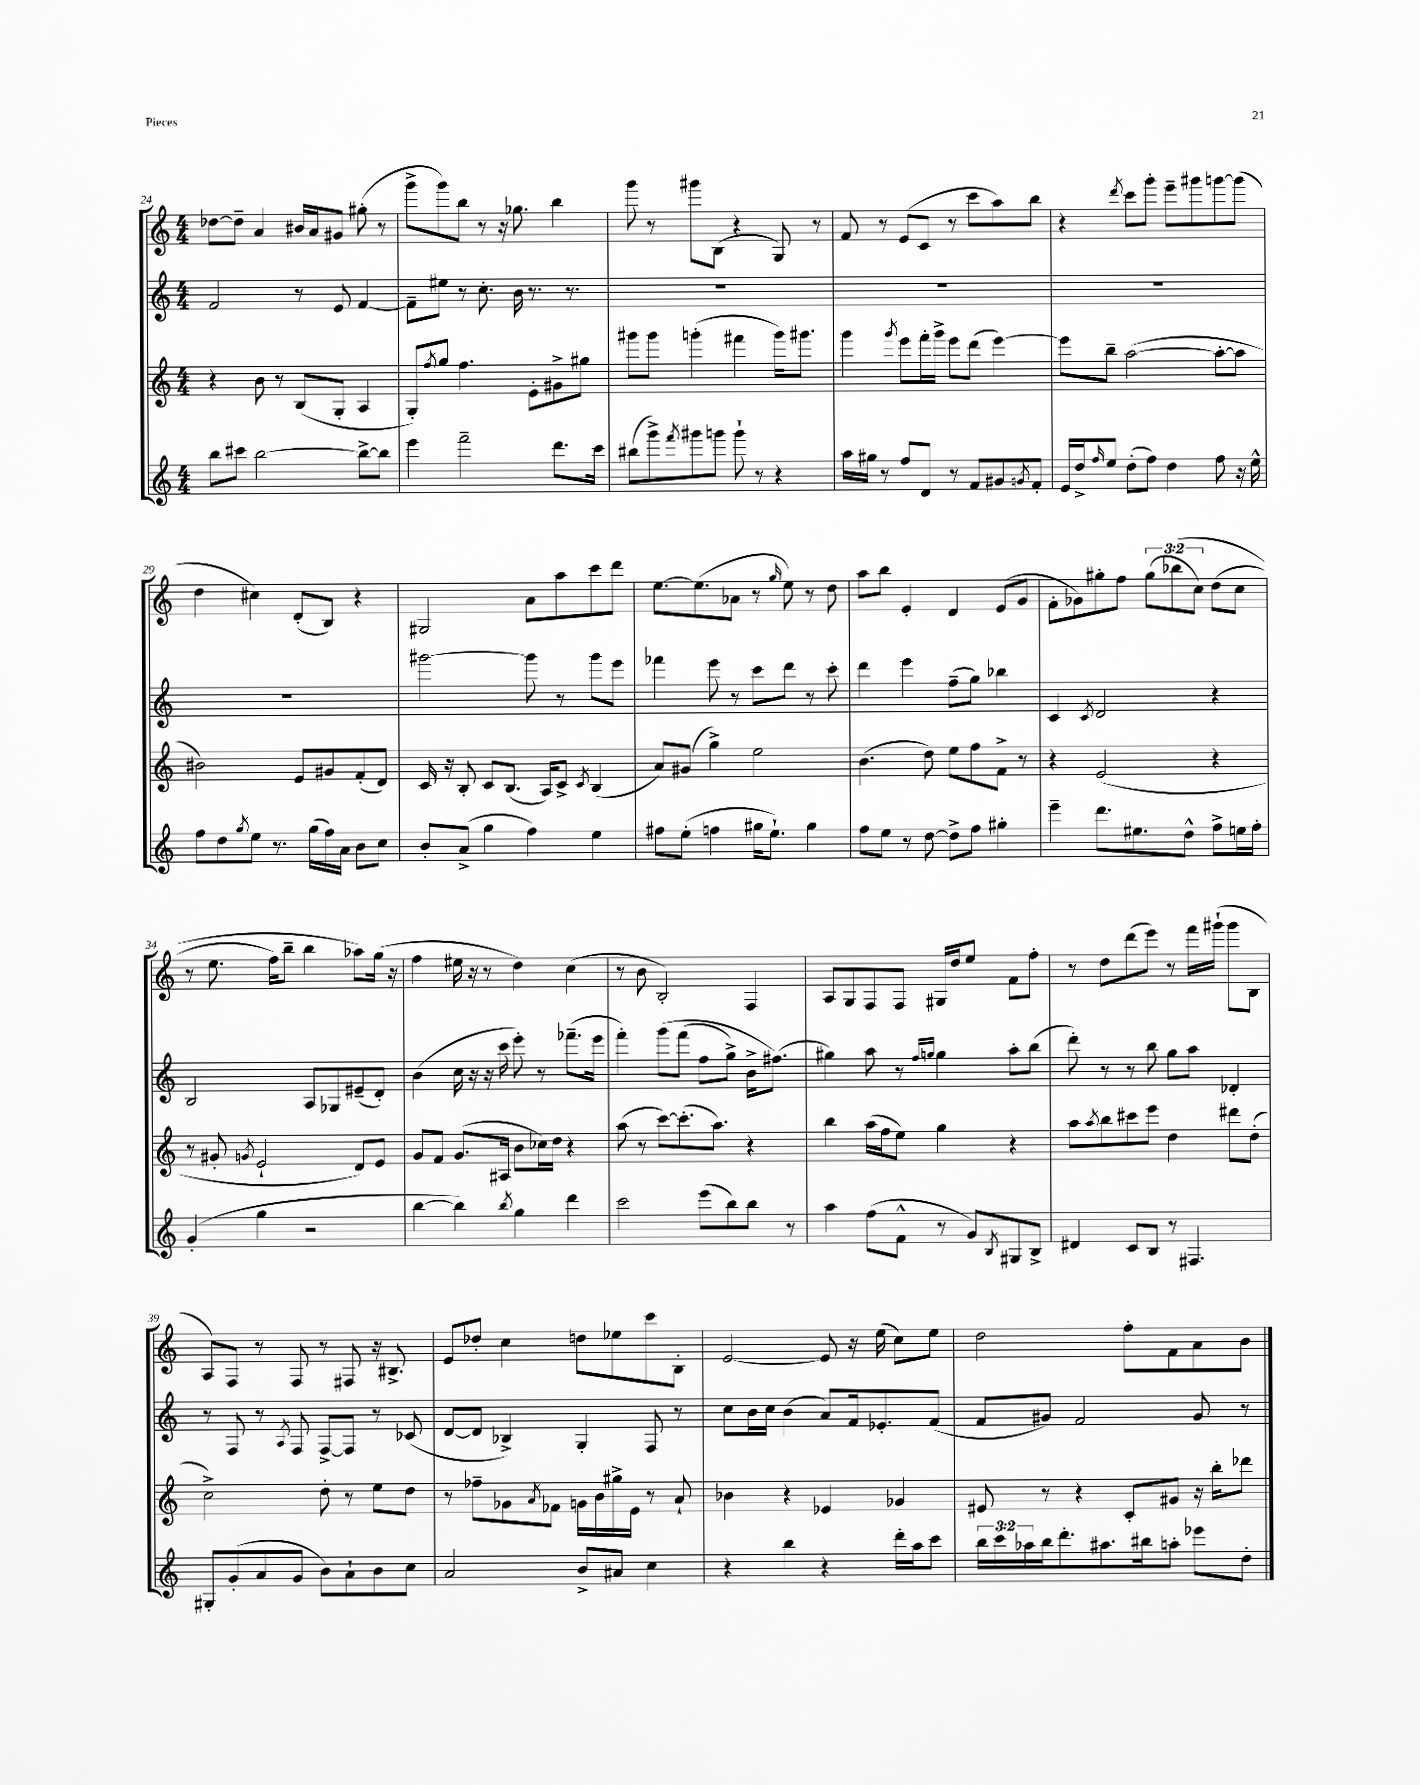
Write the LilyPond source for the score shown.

<<
\new StaffGroup <<
\new Staff = "s0" {
    \clef treble \key c \major \numericTimeSignature \time 4/4 \override Staff.TupletNumber.text = #tuplet-number::calc-fraction-text
    des''8~ des''8-- a'4 bis'16 a'16 gis'8 gis''8-.( r8 |
    g'''8-> g'''8) b''8 r8 r16 ges''8. b''4 |
    g'''8 r8 gis'''8 b8( r4 g8) r8 |
    f'8 r8 e'8( c'8 r8 c'''8 a''8) b''8 |
    r4 \acciaccatura { d'''8 } c'''8 g'''8-. e'''8-- gis'''8 g'''8~ g'''8( |
    d''4 cis''4) d'8-.( b8) r4 |
    gis2 a'8 a''8 c'''8 d'''8 |
    e''8.~ e''8.( aes'8 r8 \grace { g''16 } e''8) r8 d''8 |
    a''8 b''8 e'4-. d'4 e'8( g'8 |
    f'8-. ges'8) gis''8-. f''8 \tuplet 3/2 { gis''8( bes''8\( c''8) } d''8( c''8 |
    r8 e''8. f''16) b''8-- b''4 aes''8\) g''16( r16 |
    f''4 eis''16 r16 r8 d''4) c''4( |
    r8 b'8 b2-.) f4 |
    a8 g8 f8 f8 gis16 d''16 e''8 f'8 f''8-. |
    r8 d''8 d'''8( e'''8) r8 f'''16 gis'''16-!( gis'''8 b8 |
    a8) f8 r8 f8 r8 fis8 r16 bis8.-> |
    e'8 des''8-. c''4 d''8 ees''8 c'''8 b8-. |
    e'2~ e'8 r16 e''16( c''8) e''8 |
    d''2 f''8-. f'8 a'8 b'8 \bar "|." |
}
\new Staff = "s1" {
    \clef treble \key c \major \numericTimeSignature \time 4/4
    f'2 r8 e'8 f'4~ |
    f'8-- eis''8 r8 c''8.-. b'16 r8. r8. |
    R1 |
    R1 |
    R1 |
    R1 |
    gis'''2~ gis'''8 r8 gis'''8 e'''8 |
    fes'''4 e'''8 r8 c'''8 d'''8 r8 c'''8-. |
    d'''4 e'''4 f''8--( g''8) bes''4 |
    c'4 \acciaccatura { c'8 } d'2 r4 |
    b2 a8 ges8 eis'8--( d'8-.) |
    b'4( c''16 r16 r16 c'''16 e'''8-.) r8 fes'''8.--( e'''16 |
    f'''4-.) g'''8\( f'''8( f''8 g''8->) b'16-> fis''8.(\) |
    gis''4) a''8 r8 \grace { f''16 g''16 } g''4 a''8-. b''8( |
    d'''8-.) r8 r8 b''8 g''8 a''8 des'4-. |
    r8 f8 r8 \acciaccatura { a8 } f8 f8~-> f8 r8 ces'8( |
    d'8~ d'8 bes4->) g4-. f8 r8 |
    c''8 b'16 c''16 b'4( a'8) f'16 ees'8.-. f'8( |
    f'8 gis'8) f'2 gis'8 r8 \bar "|." |
}
\new Staff = "s2" {
    \clef treble \key c \major \numericTimeSignature \time 4/4
    r4 b'8 r8 b8( g8-. a4 |
    g8-.) \acciaccatura { f''8 } g''8 f''4. e'8-. gis'8-> gis''8 |
    gis'''8 gis'''8 g'''4-.( fis'''4 g'''16) gis'''8. |
    g'''4 \acciaccatura { g'''8 } e'''8 f'''16-. g'''16-> e'''8 d'''8( e'''4~) |
    e'''8 b''8-- a''2~( a''8~-. a''8 |
    bis'2) e'8 gis'8 f'8-.( d'8) |
    c'16 r16 b8-. c'8 b8.( a16) c'8-> \acciaccatura { c'8 } b4( |
    a'8) gis'8( g''4->) e''2 |
    b'4.( d''8) e''8 f''8 f'8-> r8 |
    r4 e'2( r4 |
    r8 gis'8-. \acciaccatura { g'8 } e'2-! d'8) e'8 |
    g'8 f'8 g'8.( ais16 b'8 ces''16) d''16 r4 |
    a''8( r8 c'''8~) c'''8.-.( a''8.) r4 |
    b''4 a''16( f''16 e''8) g''4 r4 |
    a''8 \acciaccatura { a''8 } b''8 cis'''8 e'''8 d''4 dis'''8 d''8-.( |
    c''2->) d''8-. r8 e''8 d''8 |
    r8 fes''8-- ges'8 \acciaccatura { a'8 } fes'8 g'16 b'16 gis''16-> e'16 r8 a'8-! |
    bes'4 r4 ees'4 ges'4 |
    eis'8 r8 r4 c'8-. gis'8 r16 b''16-. des'''8 \bar "|." |
}
\new Staff = "s3" {
    \clef treble \key c \major \numericTimeSignature \time 4/4 \override Staff.TupletNumber.text = #tuplet-number::calc-fraction-text
    b''8 cis'''8 b''2~ b''8~-> b''8 |
    e'''4 f'''2-- d'''8. c'''16 |
    bis''8( g'''8->) \acciaccatura { f'''8 } gis'''8 g'''8 g'''8-! r8 r4 |
    a''16 gis''16 r8 f''8 d'8 r8 f'8 gis'8 \acciaccatura { g'8 } f'8-. |
    e'16 d''16-> \grace { f''16 } e''8 d''8-.( f''8) d''4 f''8 r16 e''16-^ |
    f''8 d''8 \acciaccatura { g''8 } e''8 r8. g''16( f''16) a'16 b'8 c''8 |
    b'8-. a'8->( g''4 f''4) e''4 |
    fis''8 e''8-.( f''4 gis''16 e''8.-!) gis''4 |
    f''8 e''8 r8 d''8~ d''8-> f''8 gis''4-. |
    e'''4-- d'''8. eis''8. d''8-^ f''8-> e''16 f''16-. |
    g'4-.( g''4 r2 |
    b''4~ b''4) \acciaccatura { b''8 } g''4 d'''4 |
    c'''2 e'''8( b''8) b''8 r8 |
    a''4 f''8( f'8-^ r8 g'8) \acciaccatura { b8 } gis8 b8-> |
    dis'4 c'8 b8 r8 fis4. |
    gis8-. g'8-.( a'8 g'8 b'8) a'8-! b'8 c''8 |
    a'2 b'8-> ais'8 c''4 |
    r4 b''4 r4 d'''16-. a''16 c'''8 |
    \tuplet 3/2 { b''16 c'''16 aes''16 } b''16 d'''8.-. ais''8. bis''16 a''8-. ees'''8 d''8-. \bar "|." |
}
>>
>>
\layout { \context { \Score currentBarNumber = #24 } }
